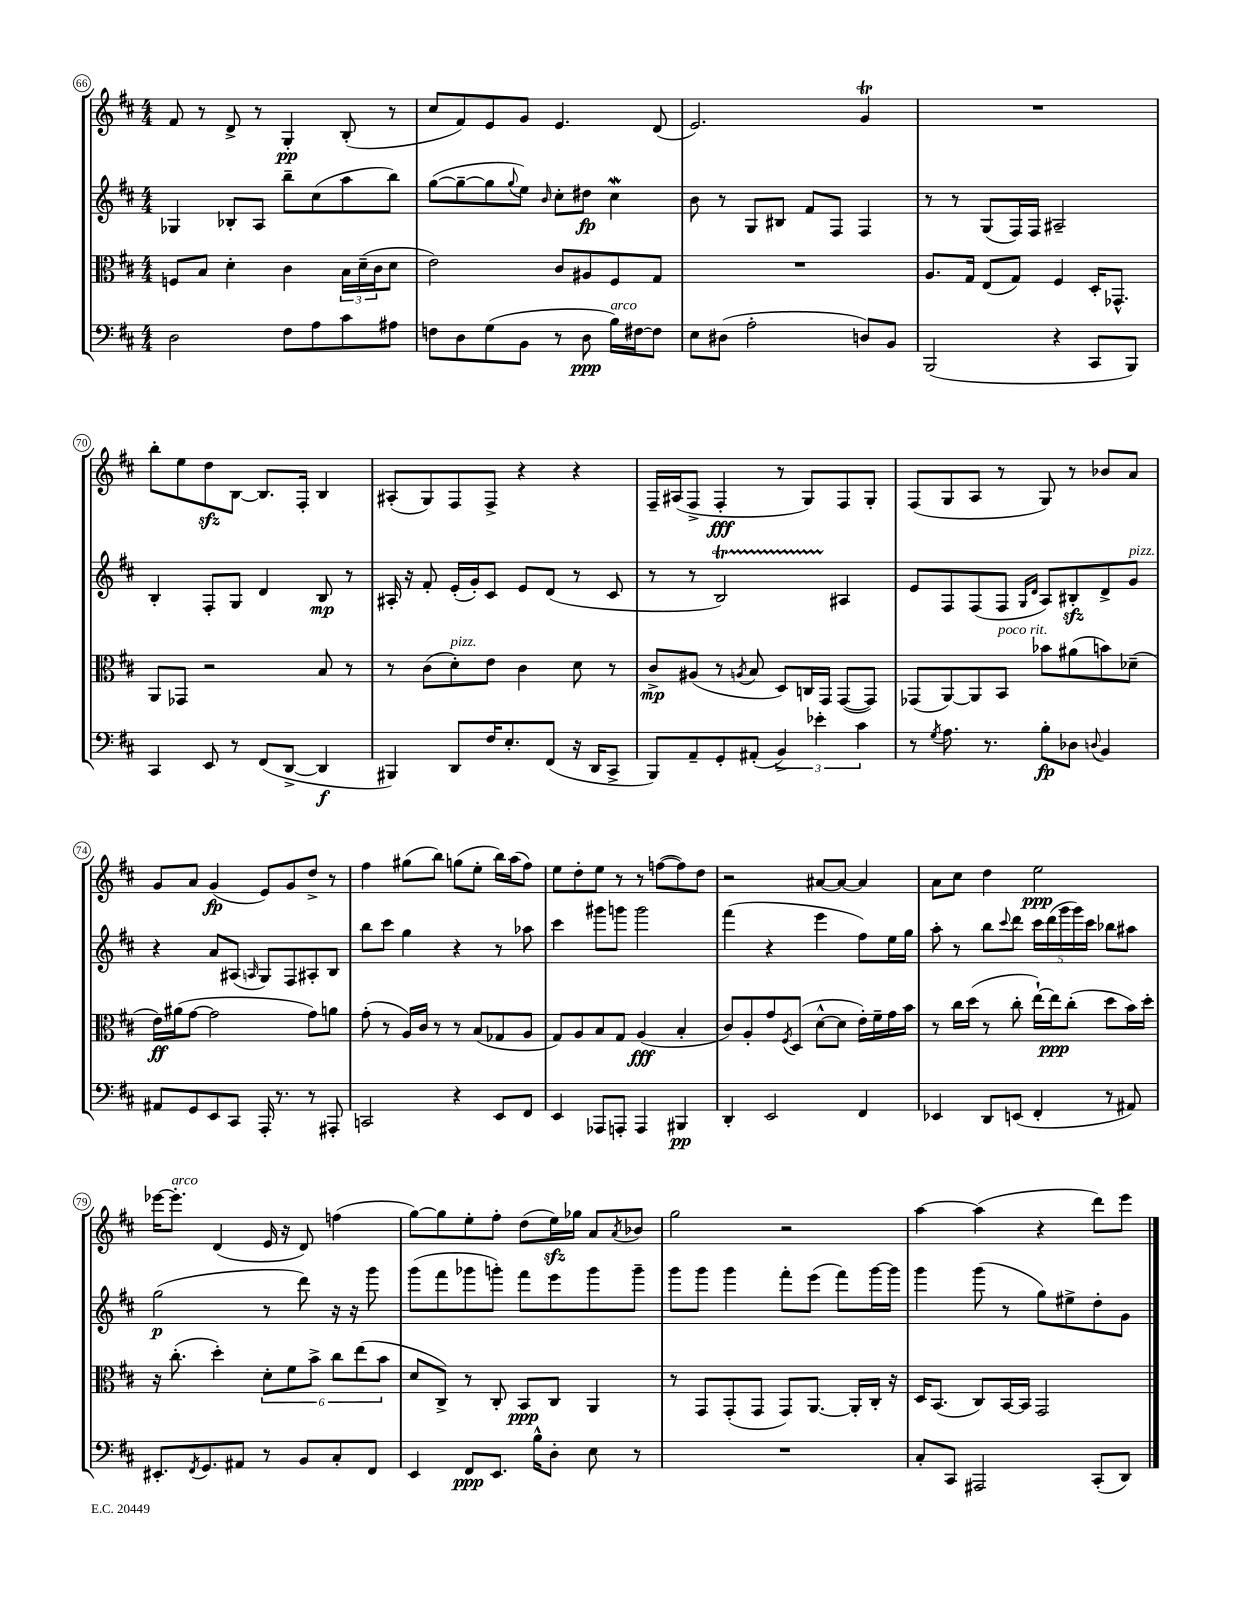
<<
\new StaffGroup <<
\new Staff = "s0" {
    \clef treble \key d \major \numericTimeSignature \time 4/4
    fis'8 r8 d'8-> r8 g4-.\pp b8-.( r8 |
    cis''8 fis'8) e'8 g'8 e'4. d'8( |
    e'2.) g'4\trill |
    R1 |
    b''8-. e''8 d''8\sfz b8~ b8. fis16-. b4 |
    ais8-.( g8) fis8 fis8-> r4 r4 |
    fis16-- ais16( fis8-> fis4-.\fff r8 g8) fis8 g8-. |
    fis8( g8 a8 r8 g8) r8 bes'8 a'8 |
    g'8 a'8 g'4\fp( e'8) g'8 d''8-> r8 |
    fis''4 gis''8( b''8) g''8( e''8-. b''16) a''16( fis''8) |
    e''8 d''8-. e''8 r8 r8 f''8~( f''8) d''8 |
    r2 ais'8~ ais'8~ ais'4 |
    a'8 cis''8 d''4 e''2\ppp |
    ees'''16~ ees'''8.-.^\markup { \italic "arco" } d'4( e'16 r16 d'8) f''4( |
    g''8~) g''8 e''8-. fis''8-. d''8( e''16\sfz) ges''16 a'8 \acciaccatura { a'8 } bes'8 |
    g''2 r2 |
    a''4~ a''4( r4 d'''8) e'''8 \bar "|." |
}
\new Staff = "s1" {
    \clef treble \key d \major \numericTimeSignature \time 4/4
    ges4 bes8-. a8 b''8-- cis''8( a''8 b''8) |
    g''8~( g''8~-- g''8 \appoggiatura { g''8 } e''8) \grace { b'16 } cis''8-. dis''8\fp cis''4\mordent |
    b'8 r8 g8 bis8 fis'8 fis8 fis4 |
    r8 r8 g8( fis16) fis16 ais2-- |
    b4-. fis8-. g8 d'4 b8\mp r8 |
    ais16-. r16 fis'8-. e'16-.( g'16-.) cis'8 e'8 d'8( r8 cis'8 |
    r8 r8 b2\startTrillSpan) ais4\stopTrillSpan |
    e'8 fis8 fis8( fis8 \grace { g16 d'16 } a8) bis8-.\sfz d'8-> g'8^\markup { \italic "pizz." } |
    r4 a'8 ais8( \grace { a16 } g8) fis8 ais8-. b8 |
    b''8 cis'''8 g''4 r4 r8 aes''8 |
    cis'''4 gis'''8 g'''8 g'''2 |
    fis'''4( r4 e'''4 fis''8) e''16 g''16 |
    a''8-. r8 b''8 \appoggiatura { cis'''8 } d'''8 \tuplet 5/4 { cis'''16 d'''16( g'''16 g'''16) cis'''16 } bes''8 ais''8 |
    g''2\p( r8 d'''8) r16 r16 g'''8 |
    g'''8( fis'''8 ges'''8 g'''8-.) fis'''8 e'''8 g'''8 g'''8-- |
    g'''8 g'''8 g'''4 fis'''8-. e'''8( fis'''8) g'''16~ g'''16 |
    g'''4 g'''8( r8 g''8) eis''8-> d''8-. g'8 \bar "|." |
}
\new Staff = "s2" {
    \clef alto \key d \major \numericTimeSignature \time 4/4
    f8 b8 d'4-. cis'4 \tuplet 3/2 { b16 d'16--( cis'16 } d'8 |
    e'2) cis'8 ais8 fis8 g8 |
    R1 |
    a8. g16 e8( g8) fis4 d16-. ges,8.-^ |
    a,8 ges,8 r2 b8 r8 |
    r8 cis'8( d'8-.^\markup { \italic "pizz." }) e'8 cis'4 d'8 r8 |
    cis'8->\mp ais8( r8 \acciaccatura { a8 } b8 d8) c16 g,16 g,8~( g,8) |
    ges,8( a,8~) a,8 b,8^\markup { \italic "poco rit." } bes'8 ais'8( b'8) des'8--( |
    e'16\ff) ais'16( g'8~ g'2 g'8) a'8 |
    g'8-.( r8 a16) cis'16 r8 r8 b8( ges8 a8 |
    g8) a8 b8 g8 a4\fff( b4-. |
    cis'8) a8-. g'8 \acciaccatura { fis8 } d8( d'8~-^ d'8 e'16-.) fis'16-- g'16 b'16 |
    r8 cis''16 d''16( r8 cis''8-. e''16~-!) e''16\ppp cis''8-.( d''8 b'16) d''16-. |
    r16 cis''8.-.( d''4-.) \tuplet 6/4 { d'8-. fis'8 b'8-> cis''8 e''8( b'8 } |
    d'8 cis8->) r8 cis8-. b,8\ppp cis8 a,4 |
    r8 g,8 g,8-.( g,8 g,8) a,8.~ a,16-. cis16-. r16 |
    d16 b,8.( cis8) b,16~ b,16 g,2 \bar "|." |
}
\new Staff = "s3" {
    \clef bass \key d \major \numericTimeSignature \time 4/4
    d2 fis8 a8 cis'8 ais8 |
    f8 d8 g8( b,8 r8 d8\ppp b16^\markup { \italic "arco" }) fis16~ fis8 |
    e8 dis8( a2-. d8) b,8 |
    b,,2( r4 cis,8 b,,8) |
    cis,4 e,8 r8 fis,8( d,8~-> d,4\f |
    bis,,4) d,8 fis16 e8.-. fis,8( r16 d,16 cis,8-> |
    b,,8) a,8-- g,8-. ais,8-.( \tuplet 3/2 { b,4->) ees'4-. cis'4 } |
    r8 \acciaccatura { g8 } a8. r8. b8-.\fp des8 \appoggiatura { d8 } b,4 |
    ais,8 g,8 e,8 cis,8 a,,16-. r8. r8 ais,,8-. |
    c,2 r4 e,8 fis,8 |
    e,4 aes,,8 a,,8-. a,,4 bis,,4\pp |
    d,4-. e,2 fis,4 |
    ees,4 d,8 e,8( fis,4-. r8 ais,8) |
    eis,8.-. \acciaccatura { fis,8 } g,8. ais,8 r8 b,8 cis8-. fis,8 |
    e,4 fis,8\ppp e,8. b16-^ d8-. e8 r8 |
    R1 |
    cis8-. cis,8 ais,,2 cis,8-.( d,8) \bar "|." |
}
>>
>>
\layout { \context { \Score currentBarNumber = #66 \override BarNumber.stencil = #(make-stencil-circler 0.1 0.3 ly:text-interface::print) } }
